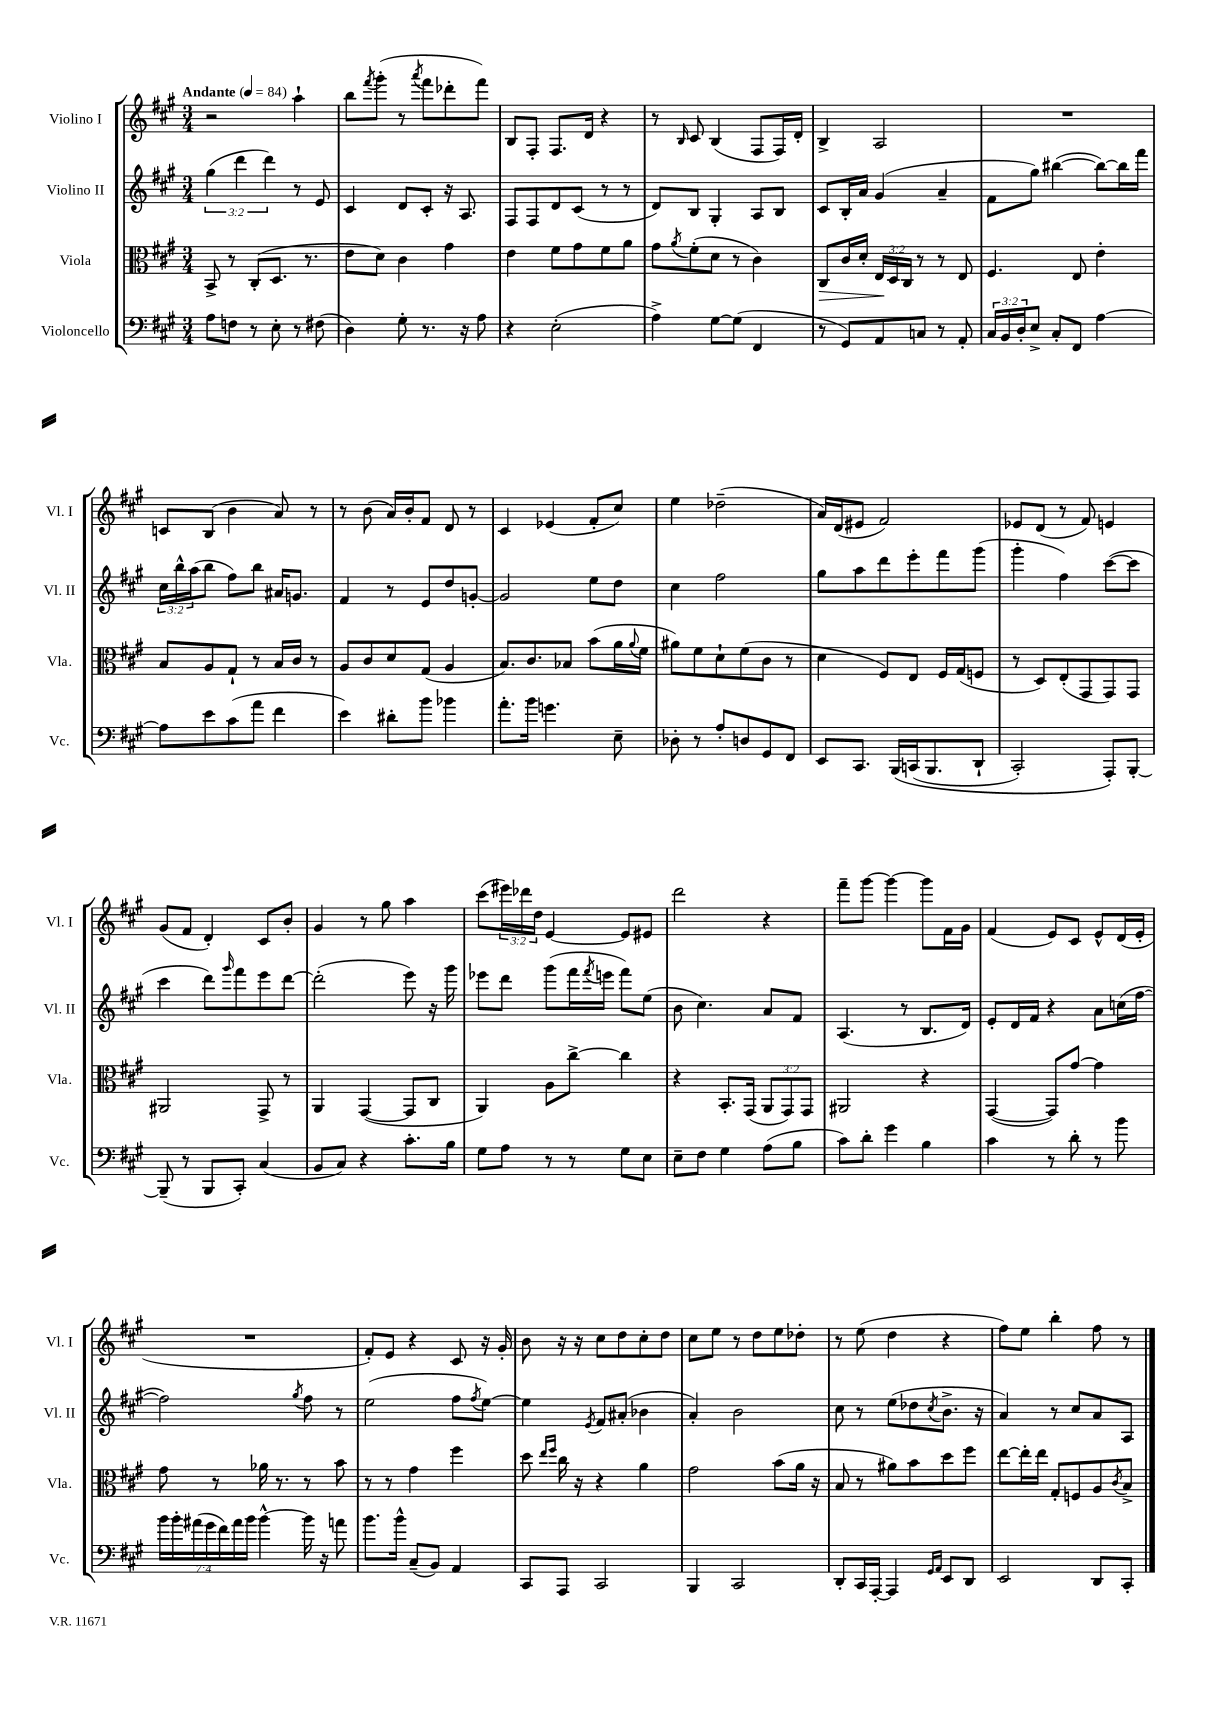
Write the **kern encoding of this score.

**kern	**kern	**dynam	**kern	**kern
*part4	*part3	*part3	*part2	*part1
*staff4	*staff3	*staff3	*staff2	*staff1
*I"Violoncello	*I"Viola	*	*I"Violino II	*I"Violino I
*I'Vc.	*I'Vla.	*	*I'Vl. II	*I'Vl. I
*clefF4	*clefC3	*	*clefG2	*clefG2
*k[f#c#g#]	*k[f#c#g#]	*	*k[f#c#g#]	*k[f#c#g#]
*M3/4	*M3/4	*	*M3/4	*M3/4
*MM84	*MM84	*	*MM84	*MM84
=1	=1	=1	=1	=1
!	!	!	!	!LO:TX:a:B:t=Andante
8A\L	8BB^/	.	(6gg#\	2r
8Fn\J	8r	.	.	.
.	.	.	6ddd\	.
8r	(8C#'/L	.	.	.
.	.	.	6ddd\)	.
8E'\	8.D/J	.	.	.
8r	.	.	8r	4aa`\
.	8.r	.	.	.
(8F#X\	.	.	8e/	.
=2	=2	=2	=2	=2
4D\)	8e\L	.	4c#/	8bb\L
.	.	.	.	8qfff#/
.	8d\J)	.	.	(8ggg#'\J
8G#'\	4c#\	.	8d/L	8r
.	.	.	.	8qaaa/
8.r	.	.	8c#'/J	8fff#\L
.	4g#\	.	16r	8ddd-X'\
16r	.	.	8.A/	.
8A\	.	.	.	8fff#\J)
=3	=3	=3	=3	=3
4r	4e\	.	8F#/L	8B/L
.	.	.	8F#/	8F#'/J
(2E'\	8f#\L	.	8d/	8.F#/L
.	8g#\	.	(8c#/J	.
.	.	.	.	16d/Jk
.	8f#\	.	8r	4r
.	8a\J	.	8r	.
=4	=4	=4	=4	=4
4A^\)	8g#\L	.	8d/L)	8r
.	8qa/	.	.	16qqB/
.	(8f#'\	.	8B/J	8c#/
[8G#\L	8d\J	.	4G#'/	(4B/
(8G#\J]	8r	.	.	.
4FF#/	4c#\)	.	8A/L	8F#/L
.	.	.	8B/J	16F#/L)
.	.	.	.	16d'/JJ
=5	=5	=5	=5	=5
!	!	!LO:HP:b	!	!
8r	8C#/L	>	8c#/L	4B^/
8GG#/L)	16c#/L	.	16B'/L	.
.	16d'/JJ	.	16a/JJ	.
8AA/	24E/LL	.	(4g#/	2A/
.	24D/	]	.	.
.	24C#/JJ	.	.	.
8Cn/J	8r	.	.	.
8r	8r	.	4a~/	.
8AA'/	8E/	.	.	.
=6	=6	=6	=6	=6
24C#/LL	4.F#/	.	8f#\L	2.r
24BB/	.	.	.	.
24D'/J	.	.	.	.
8E^/J	.	.	8gg#\J)	.
8C#'/L	.	.	([4bb#X\	.
8FF#/J	8E/	.	.	.
[4A\	4e'\	.	8bb#\L_)	.
.	.	.	16bb#\L]	.
.	.	.	16fff#\JJ	.
!!LO:LB:g=z
=7	=7	=7	=7	=7
8A\L]	8B/L	.	24cc#\LL	8cn/L
.	.	.	24bb^^\	.
.	.	.	(24aa\J	.
8e\	8A/	.	8bb\J	(8B/J
(8c#\	8G#`/J	.	8ff#\L)	4b\
8a\J	8r	.	8bb\J	.
4f#\	16B/LL	.	16a#X/KL	8a/)
.	16c#/JJ	.	8.gn/J	.
.	8r	.	.	8r
=8	=8	=8	=8	=8
4e\)	8A/L	.	4f#/	8r
.	8c#/	.	.	(8b\
8d#X'\L	8d/	.	8r	16a/LL)
.	.	.	.	16b'/J
8b\J	(8G#/J	.	8e/L	8f#/J
4b-X\	4A/	.	8dd/	8d/
.	.	.	[8gn'/J	8r
=9	=9	=9	=9	=9
8.a'\L	8.B/L)	.	2g/]	4c#/
16b\Jk	8.c#/	.	.	.
4.gn\	.	.	.	(4e-X/
.	8B-X/J	.	.	.
.	(8b\L	.	8ee\L	8f#'/L
8E~\	16a\L	.	8dd\J	8cc#/J)
.	8qqa/	.	.	.
.	16f#\JJ	.	.	.
=10	=10	=10	=10	=10
8D-X'\	8a#X\L)	.	4cc#\	4ee\
8r	8f#\	.	.	.
8A'/L	8d`\	.	2ff#\	(2dd-X~\
8Dn/	(8f#\	.	.	.
8GG#/	8c#\J	.	.	.
8FF#/J	8r	.	.	.
=11	=11	=11	=11	=11
8EE/L	4d\	.	8gg#\L	16a/LL)
.	.	.	.	(16d/J
8.CC#/J	.	.	8aa\	8e#X/J
.	8F#/L)	.	8ddd\	2f#/)
(16BBB/LL	.	.	.	.
(16CCn/J	8E/J	.	8eee'\	.
8.BBB/	.	.	.	.
.	16F#/LL	.	8fff#\	.
.	(16G#/J	.	.	.
8DD`/J	8Fn/J	.	(8ggg#\J	.
=12	=12	=12	=12	=12
2CC#'/)	8r	.	4ggg#'\	8e-X/L
.	8D/L)	.	.	(8d/J
.	(8E'/	.	4ff#\)	8r
.	8GG#/	.	.	8f#/)
8AAA'/L)	8GG#/)	.	([8ccc#\L	4en/
[8BBB'/J	8GG#/J	.	8ccc#\J]	.
!!LO:LB:g=z
=13	=13	=13	=13	=13
(8BBB~/]	2AA#X/	.	4ccc#\	(8g#/L
8r	.	.	.	8f#/J
8BBB/L	.	.	8ddd\L)	4d'/)
.	.	.	16qqggg#/	.
8CC#'/J)	.	.	8fff#\	.
(4C#/	8GG#^/	.	8eee\	8c#/L
.	8r	.	[8ddd\J	8b'/J
=14	=14	=14	=14	=14
8BB/L	4AA/	.	(2ddd'\]	4g#/
8C#/J)	.	.	.	.
4r	([4GG#/	.	.	8r
.	.	.	.	8gg#\
8.c#'\L	8GG#/L]	.	8eee\)	4aa\
.	8C#/J	.	16r	.
16B\Jk	.	.	16ggg#\	.
=15	=15	=15	=15	=15
8G#\L	4AA/)	.	8eee-X\L	(8ccc#\L
8A\J	.	.	8ddd\J	24eee#X\L)
.	.	.	.	24ddd-X\
.	.	.	.	24dd\JJ
8r	8A\L	.	(8ggg#\L	[4e/
8r	[8cc#^\J	.	16fff#\L	.
.	.	.	8qfff#/	.
.	.	.	16eeen\JJ	.
8G#\L	4cc#\]	.	8fff#\L)	8e/L]
8E\J	.	.	(8ee\J	8e#X/J
=16	=16	=16	=16	=16
8E~\L	4r	.	8b\	2ddd\
8F#\J	.	.	4.cc#\)	.
4G#\	8.BB'/L	.	.	.
.	(16GG#/Jk	.	.	.
(8A\L	12AA/L	.	8a/L	4r
.	12GG#/)	.	.	.
8B\J	.	.	8f#/J	.
.	12GG#/J	.	.	.
=17	=17	=17	=17	=17
8c#\L)	2AA#X/	.	(4.A/	8fff#~\L
8d'\J	.	.	.	[8ggg#\J
4g#\	.	.	.	4ggg#\_
.	.	.	8r	.
4B\	4r	.	8.B/L	8ggg#\L]
.	.	.	.	16f#\L
.	.	.	16d/Jk)	16g#\JJ
=18	=18	=18	=18	=18
4c#\	([4GG#/	.	8e'/L	(4f#/
.	.	.	16d/L	.
.	.	.	16f#/JJ	.
8r	8GG#/L])	.	4r	8e/L)
8d'\	[8g#/J	.	.	8c#/J
8r	4g#\]	.	8a\L	8e^^/L
8b\	.	.	(16ccn\L	(16d/L
.	.	.	[16ff#\JJ	16e'/JJ
!!LO:LB:g=z
=19	=19	=19	=19	=19
28b\LL	8g#\	.	2ff#\])	2.r
28b'\	.	.	.	.
(28a#X\	.	.	.	.
28g#\	.	.	.	.
.	8r	.	.	.
28f#\)	.	.	.	.
28a#\	.	.	.	.
28b\JJ	.	.	.	.
[4b^^\	16a-X\	.	.	.
.	8.r	.	.	.
.	.	.	8qgg#/	.
16b\]	8r	.	8ff#\	.
16r	.	.	.	.
8an\	8b\	.	8r	.
=20	=20	=20	=20	=20
8.b\L	8r	.	(2ee\	8f#'/L)
.	8r	.	.	8e/J
16b^^\Jk	.	.	.	.
(8C#~/L	4g#\	.	.	4r
8BB/J)	.	.	.	.
4AA/	4ff#\	.	8ff#\L	8c#/
.	.	.	8qff#/	.
.	.	.	[8ee\J)	16r
.	.	.	.	16g#'/
=21	=21	=21	=21	=21
8CC#/L	8dd\	.	4ee\]	8b\
.	16qqee/LL	.	.	.
.	16qqff#/JJ	.	.	.
8AAA/J	16cc#\	.	.	16r
.	16r	.	.	16r
.	.	.	8qe/	.
2CC#/	4r	.	8f#/L	8cc#\L
.	.	.	(8a#X'/J	8dd\
.	4a\	.	4b-X\	8cc#'\
.	.	.	.	8dd\J
=22	=22	=22	=22	=22
4BBB/	2g#\	.	4a'/)	8cc#\L
.	.	.	.	8ee\J
2CC#/	.	.	2b\	8r
.	.	.	.	8dd\L
.	(8b\L	.	.	8ee\
.	16a\Jk	.	.	8dd-X'\J
.	16r	.	.	.
=23	=23	=23	=23	=23
8DD'/L	8B/	.	8cc#\	8r
16CC#/L	8r	.	8r	(8ee\
[16AAA'/JJ	.	.	.	.
4AAA/]	8a#X\L)	.	(8ee\L	4dd\
.	8b\	.	8dd-X\	.
16qqGG#/LL	.	.	.	.
16qqAA/JJ	.	.	8qcc#/	.
8EE/L	8dd\	.	8.b^\J	4r
8DD/J	8ff#\J	.	.	.
.	.	.	16r	.
=24	=24	=24	=24	=24
2EE/	[8ee\L	.	4a/)	8ff#\L)
.	16ee'\L]	.	.	8ee\J
.	16ee\JJ	.	.	.
.	8G#'/L	.	8r	4bb'\
.	8Fn/	.	8cc#/L	.
8DD/L	8A/	.	8a/	8ff#\
.	8qc#/	.	.	.
8CC#'/J	8B^/J	.	8A/J	8r
==	==	==	==	==
*-	*-	*-	*-	*-
